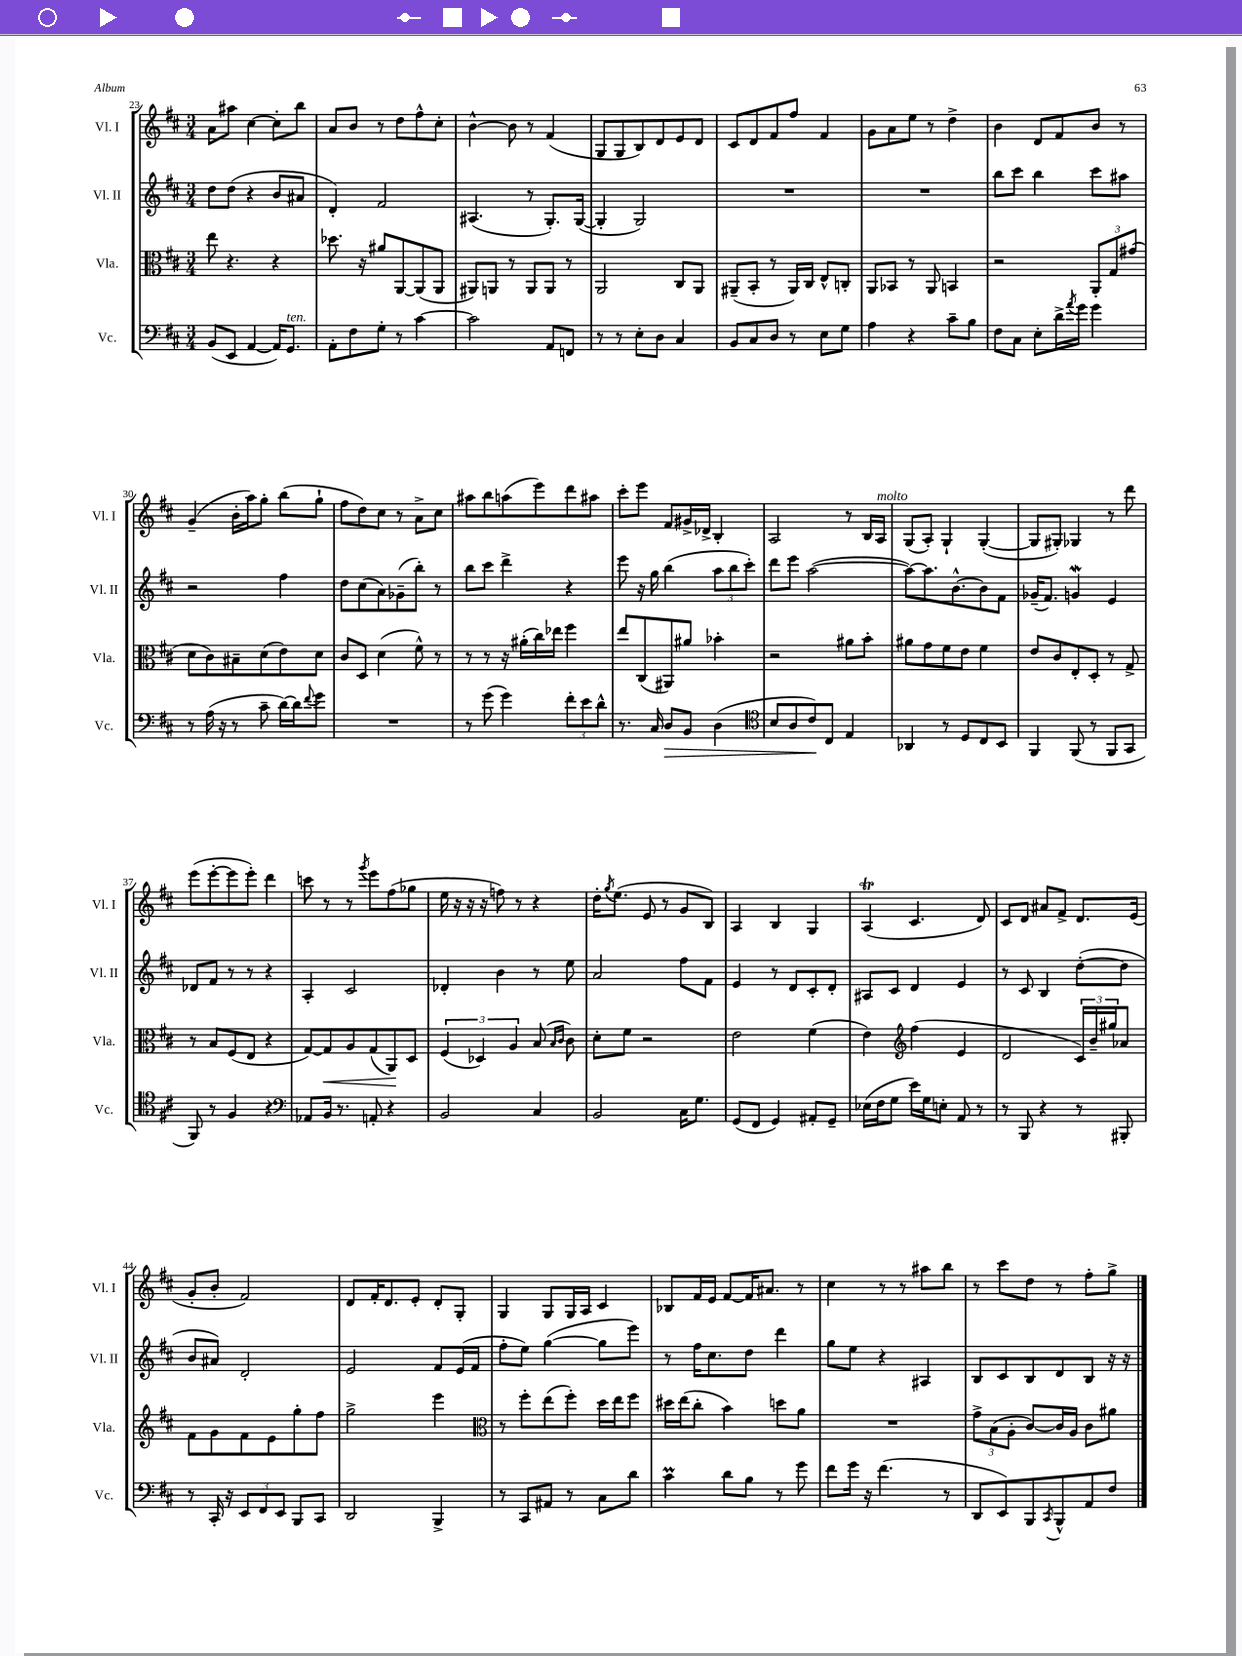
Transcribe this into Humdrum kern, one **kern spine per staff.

**kern	**dynam	**kern	**dynam	**kern	**kern
*part4	*part4	*part3	*part3	*part2	*part1
*staff4	*staff4	*staff3	*staff3	*staff2	*staff1
*I"Vc.	*	*I"Vla.	*	*I"Vl. II	*I"Vl. I
*I'Vc.	*	*I'Vla.	*	*I'Vl. II	*I'Vl. I
*clefF4	*	*clefC3	*	*clefG2	*clefG2
*k[f#c#]	*	*k[f#c#]	*	*k[f#c#]	*k[f#c#]
*M3/4	*	*M3/4	*	*M3/4	*M3/4
=23	=23	=23	=23	=23	=23
(8BB/L	.	8ee\	.	8dd\L	8a\L
8EE/J	.	4.r	.	(8dd\J	8aa#X\J
[4AA/	.	.	.	4r	[4cc#\
16AA/KL])	.	4r	.	8b/L	8cc#'\L]
!LO:TX:a:i:t=ten.	!	!	!	!	!
8.GG/J	.	.	.	.	.
.	.	.	.	8a#X/J	8bb\J
=24	=24	=24	=24	=24	=24
8AA'\L	.	8.dd-X\	.	4d'/)	8a/L
8F#\	.	.	.	.	8b/J
.	.	16r	.	.	.
8G'\J	.	8a#X/L	.	2f#/	8r
8r	.	[8AA/	.	.	8dd\L
[4c#\	.	(8AA/]	.	.	8ff#^^\
.	.	8AA/J	.	.	8cc#'\J
=25	=25	=25	=25	=25	=25
2c#\]	.	8AA#X/L)	.	(4.A#X/	[4b^^\
.	.	8AAn/J	.	.	.
.	.	8r	.	.	8b\]
.	.	8AA/L	.	8r	8r
8AA/L	.	8AA/J	.	8.G'/L)	(4f#/
8FFn/J	.	8r	.	.	.
.	.	.	.	([16G/Jk	.
=26	=26	=26	=26	=26	=26
8r	.	2AA/	.	4G'/]	8G/L
8r	.	.	.	.	8G/
8E'\L	.	.	.	2G/)	8B/)
8D\J	.	.	.	.	8d/
4C#/	.	8C#/L	.	.	8e/
.	.	8AA/J	.	.	8d/J
=27	=27	=27	=27	=27	=27
8BB/L	.	(8AA#X~/L	.	2.r	8c#/L
8C#/	.	8BB'/J	.	.	8d/
8D/J	.	8r	.	.	8f#/
8r	.	16AA#/LL)	.	.	8ff#/J
.	.	16C#/JJ	.	.	.
8E\L	.	8E^^/L	.	.	4f#/
8G\J	.	8Cn'/J	.	.	.
=28	=28	=28	=28	=28	=28
4A\	.	8AA/L	.	2.r	8g\L
.	.	8BB-X/J	.	.	8a\
4r	.	8r	.	.	8ee\J
.	.	8AA/	.	.	8r
8c#~\L	.	4BBn/	.	.	4dd^\
8B\J	.	.	.	.	.
=29	=29	=29	=29	=29	=29
8F#\L	.	2r	.	8bb\L	4b\
8C#\J	.	.	.	8ccc#\J	.
8E'\L	.	.	.	4bb\	8d/L
16d^\L	.	.	.	.	8f#/
8qa/	.	.	.	.	.
16g\JJ	.	.	.	.	.
4g\	.	12AA'/L	.	8ccc#\L	8b/J
.	.	12G/	.	.	.
.	.	.	.	8aa#X\J	8r
.	.	(12g#X/J	.	.	.
!!LO:LB:g=z
=30	=30	=30	=30	=30	=30
8r	.	8d\L	.	2r	(4g~/
(16A\	.	8c#\)	.	.	.
16r	.	.	.	.	.
8r	.	8B#X~\	.	.	16b'\LL
.	.	.	.	.	16aa\J)
8c#~\	.	(8d\	.	.	8gg'\J
[16d\LL)	.	8e\)	.	4ff#\	(8bb\L
16d\J]	.	.	.	.	.
8qqf#/	.	.	.	.	.
8g\J	.	8d\J	.	.	8gg`\J
=31	=31	=31	=31	=31	=31
2.r	.	8c#/L	.	8dd\L	8ff#\L
.	.	8D/J	.	(8cc#\	8dd\)
.	.	(4d\	.	8a\)	8cc#\J
.	.	.	.	(8g-X~\	8r
.	.	8f#^^\)	.	8bb'\J)	8a^\L
.	.	8r	.	8r	8cc#\J
=32	=32	=32	=32	=32	=32
8r	.	8r	.	8bb\L	8aa#X\L
(8g\	.	8r	.	8ccc#\J	8bb\
4g\)	.	16r	.	4ddd^\	(8aan\
.	.	(16a#X'\LL	.	.	.
.	.	16cc#\)	.	.	8eee\)
.	.	16ee-X\JJ	.	.	.
12f#'\L	.	4ff#\	.	4r	8ddd\
12e\	.	.	.	.	.
.	.	.	.	.	8aa#X\J
12d^^\J	.	.	.	.	.
=33	=33	=33	=33	=33	=33
8.r	.	8ee/L	.	8eee\	8ccc#'\L
.	.	(8C#/	.	16r	8eee\J
16C#/	.	.	.	16gg\	.
!	!LO:HP:b	!	!	!	!
8D/L	>	8AA#X/)	.	(4bb\	8f#/L
8BB/J	.	8a#X/J	.	.	16g#X^/L
.	.	.	.	.	16d-X^/JJ
(4D\	.	4b-X'\	.	12aa\L	4B'/
.	.	.	.	12bb\	.
.	.	.	.	12ccc#'\J)	.
=34	=34	=34	=34	=34	=34
*clefC4	*	*	*	*	*
8B/L	.	2r	.	8ddd\L	2A/
8A/	.	.	.	8eee\J	.
8c#/)	.	.	.	([2aa\	.
8C#/J	]	.	.	.	.
4E/	.	8a#X\L	.	.	8r
.	.	8b'\J	.	.	16B/LL
!	!	!	!	!	!LO:TX:a:i:t=molto
.	.	.	.	.	16A/JJ
=35	=35	=35	=35	=35	=35
4AA-X/	.	8a#X\L	.	8aa\L_)	(8G/L
.	.	8g\	.	8.aa\]	8A'/J)
8r	.	8f#\	.	.	4G`/
.	.	.	.	[8.b^^\	.
8D/L	.	8e\J	.	.	.
8C#/	.	4f#\	.	8b\]	([4G'/
8BB/J	.	.	.	8f#\J	.
=36	=36	=36	=36	=36	=36
4FF#/	.	8e/L	.	(16g-X~/KL	8G/L]
.	.	.	.	8.f#/J)	.
.	.	8c#/	.	.	8G#X'/J)
(8FF#/	.	8E'/	.	4gnw/	4G-X/
8r	.	8D'/J	.	.	.
8FF#/L	.	8r	.	4e/	8r
8GG/J	.	8G^/	.	.	8ddd\
!!LO:LB:g=z
=37	=37	=37	=37	=37	=37
8FF#/)	.	8r	.	8d-X/L	(8eee\L
8r	.	8B/L	.	8f#/J	[8eee'\
4F#/	.	(8F#/	.	8r	8eee\]
.	.	8E/J	.	8r	8eee'\J)
4r	.	4r	.	4r	4ddd\
=38	=38	=38	=38	=38	=38
*clefF4	*	*	*	*	*
8AA-X/L	.	[8G/L)	.	4A'/	8cccn\
!	!	!	!LO:HP:b	!	!
16BB/Jk	.	8G/]	<	.	8r
8.r	.	.	.	.	.
.	.	8A/	.	2c#/	8r
.	.	.	.	.	8qggg/
8AAn'/	.	(8G/	.	.	8eee\L
4r	.	8AA/)	.	.	(8ff#\
.	.	8D/J	[	.	8gg-X\J
=39	=39	=39	=39	=39	=39
2BB/	.	(6F#/	.	4d-X'/	16ee\
.	.	.	.	.	16r
.	.	.	.	.	16r
.	.	6D-X/)	.	.	.
.	.	.	.	.	16r
.	.	.	.	4b\	8ffn\)
.	.	6A/	.	.	.
.	.	.	.	.	8r
4C#/	.	(8B/	.	8r	4r
.	.	16qqB/LL	.	.	.
.	.	16qqc#/JJ	.	.	.
.	.	8c#\)	.	8ee\	.
=40	=40	=40	=40	=40	=40
2BB/	.	8d'\L	.	2a/	16dd'\KL
.	.	.	.	.	8qgg/
.	.	.	.	.	(8.ee\J
.	.	8f#\J	.	.	.
.	.	2r	.	.	8e/
.	.	.	.	.	8r
16C#\KL	.	.	.	8ff#\L	8g/L
8.G\J	.	.	.	.	.
.	.	.	.	8f#\J	8B/J)
=41	=41	=41	=41	=41	=41
(8GG/L	.	2e\	.	4e/	4A/
8FF#/J	.	.	.	.	.
4GG/)	.	.	.	8r	4B/
.	.	.	.	8d/L	.
8AA#X'/L	.	(4f#\	.	8c#'/	4G/
8GG~/J	.	.	.	8d'/J	.
=42	=42	=42	=42	=42	=42
(16E-X\LL	.	4e\)	.	8A#X/L	(4AT/
16F#\J	.	.	.	.	.
8G\J	.	.	.	8c#/J	.
*	*	*clefG2	*	*	*
16e\LL)	.	(4ff#\	.	4d/	4.c#/
16G\J	.	.	.	.	.
8En'\J	.	.	.	.	.
8AA/	.	4e/	.	4e/	.
8r	.	.	.	.	8d/)
=43	=43	=43	=43	=43	=43
8r	.	2d/	.	8r	8c#/L
8BBB/	.	.	.	8c#/	8d/J
4r	.	.	.	4B/	8a#X/L
.	.	.	.	.	8f#^/J
8r	.	24c#/LL)	.	([8dd'\L	8.d/L
.	.	24b~/	.	.	.
.	.	24gg#X/J	.	.	.
8BBB#X'/	.	8a-X/J	.	8dd\J]	.
.	.	.	.	.	(16e/Jk
!!LO:LB:g=z
=44	=44	=44	=44	=44	=44
8r	.	8f#\L	.	8b/L	8g'/L
16CC#'/	.	8g\	.	8a#X/J)	8b'/J
16r	.	.	.	.	.
12EE/L	.	8f#\	.	2d'/	2f#/)
12FF#/	.	.	.	.	.
.	.	8e\	.	.	.
12EE/J	.	.	.	.	.
8BBB/L	.	8gg'\	.	.	.
8CC#/J	.	8ff#\J	.	.	.
=45	=45	=45	=45	=45	=45
2DD/	.	2gg^\	.	2e/	8d/L
.	.	.	.	.	16f#'/K
.	.	.	.	.	8.d/
.	.	.	.	.	8e'/J
4BBB^/	.	4eee\	.	8f#/L	8d'/L
.	.	.	.	(16e/L	8G'/J
.	.	.	.	16f#/JJ	.
=46	=46	=46	=46	=46	=46
*	*	*clefC3	*	*	*
8r	.	8r	.	8ff#'\L	4G/
8CC#/L	.	8ff#'\L	.	8ee\J)	.
8AA#X/J	.	(8ee\	.	([4gg\	8G/L
8r	.	8ff#'\J)	.	.	16G/L
.	.	.	.	.	16A/JJ
8C#\L	.	16dd\LL	.	8gg\L]	4c#/
.	.	16ee\J	.	.	.
8d\J	.	8ff#\J	.	8eee\J)	.
=47	=47	=47	=47	=47	=47
4c#m\	.	16dd#X\LL	.	8r	8B-X/L
.	.	(16ee\J	.	.	.
.	.	8cc#'\J	.	16ff#\KL	16f#/L
.	.	.	.	8.cc#\	16e/JJ
8d\L	.	4b\)	.	.	[8f#/L
8B\J	.	.	.	8dd\J	16f#/K]
.	.	.	.	.	8.a#X/J
8r	.	8ddn\L	.	4ddd\	.
8g\	.	8a\J	.	.	8r
=48	=48	=48	=48	=48	=48
8f#\L	.	2.r	.	8gg\L	4cc#\
16g\Jk	.	.	.	8ee\J	.
16r	.	.	.	.	.
(4.f#\	.	.	.	4r	8r
.	.	.	.	.	8r
.	.	.	.	4A#X/	8aa#X\L
8r	.	.	.	.	8bb\J
=49	=49	=49	=49	=49	=49
8DD/L	.	12g^\L	.	8B/L	8r
.	.	(12B\	.	.	.
8EE/)	.	.	.	8c#/	8ccc#\L
.	.	12A'\J	.	.	.
8BBB/	.	[8c#/L)	.	8B/	8dd\J
8qCC#/	.	.	.	.	.
8BBB^^/	.	16c#/L]	.	8d/	8r
.	.	16A/JJ	.	.	.
8AA/	.	8c#\L	.	8B/J	8ff#'\L
8F#/J	.	8a#X\J	.	16r	8gg^\J
.	.	.	.	16r	.
==	==	==	==	==	==
*-	*-	*-	*-	*-	*-
